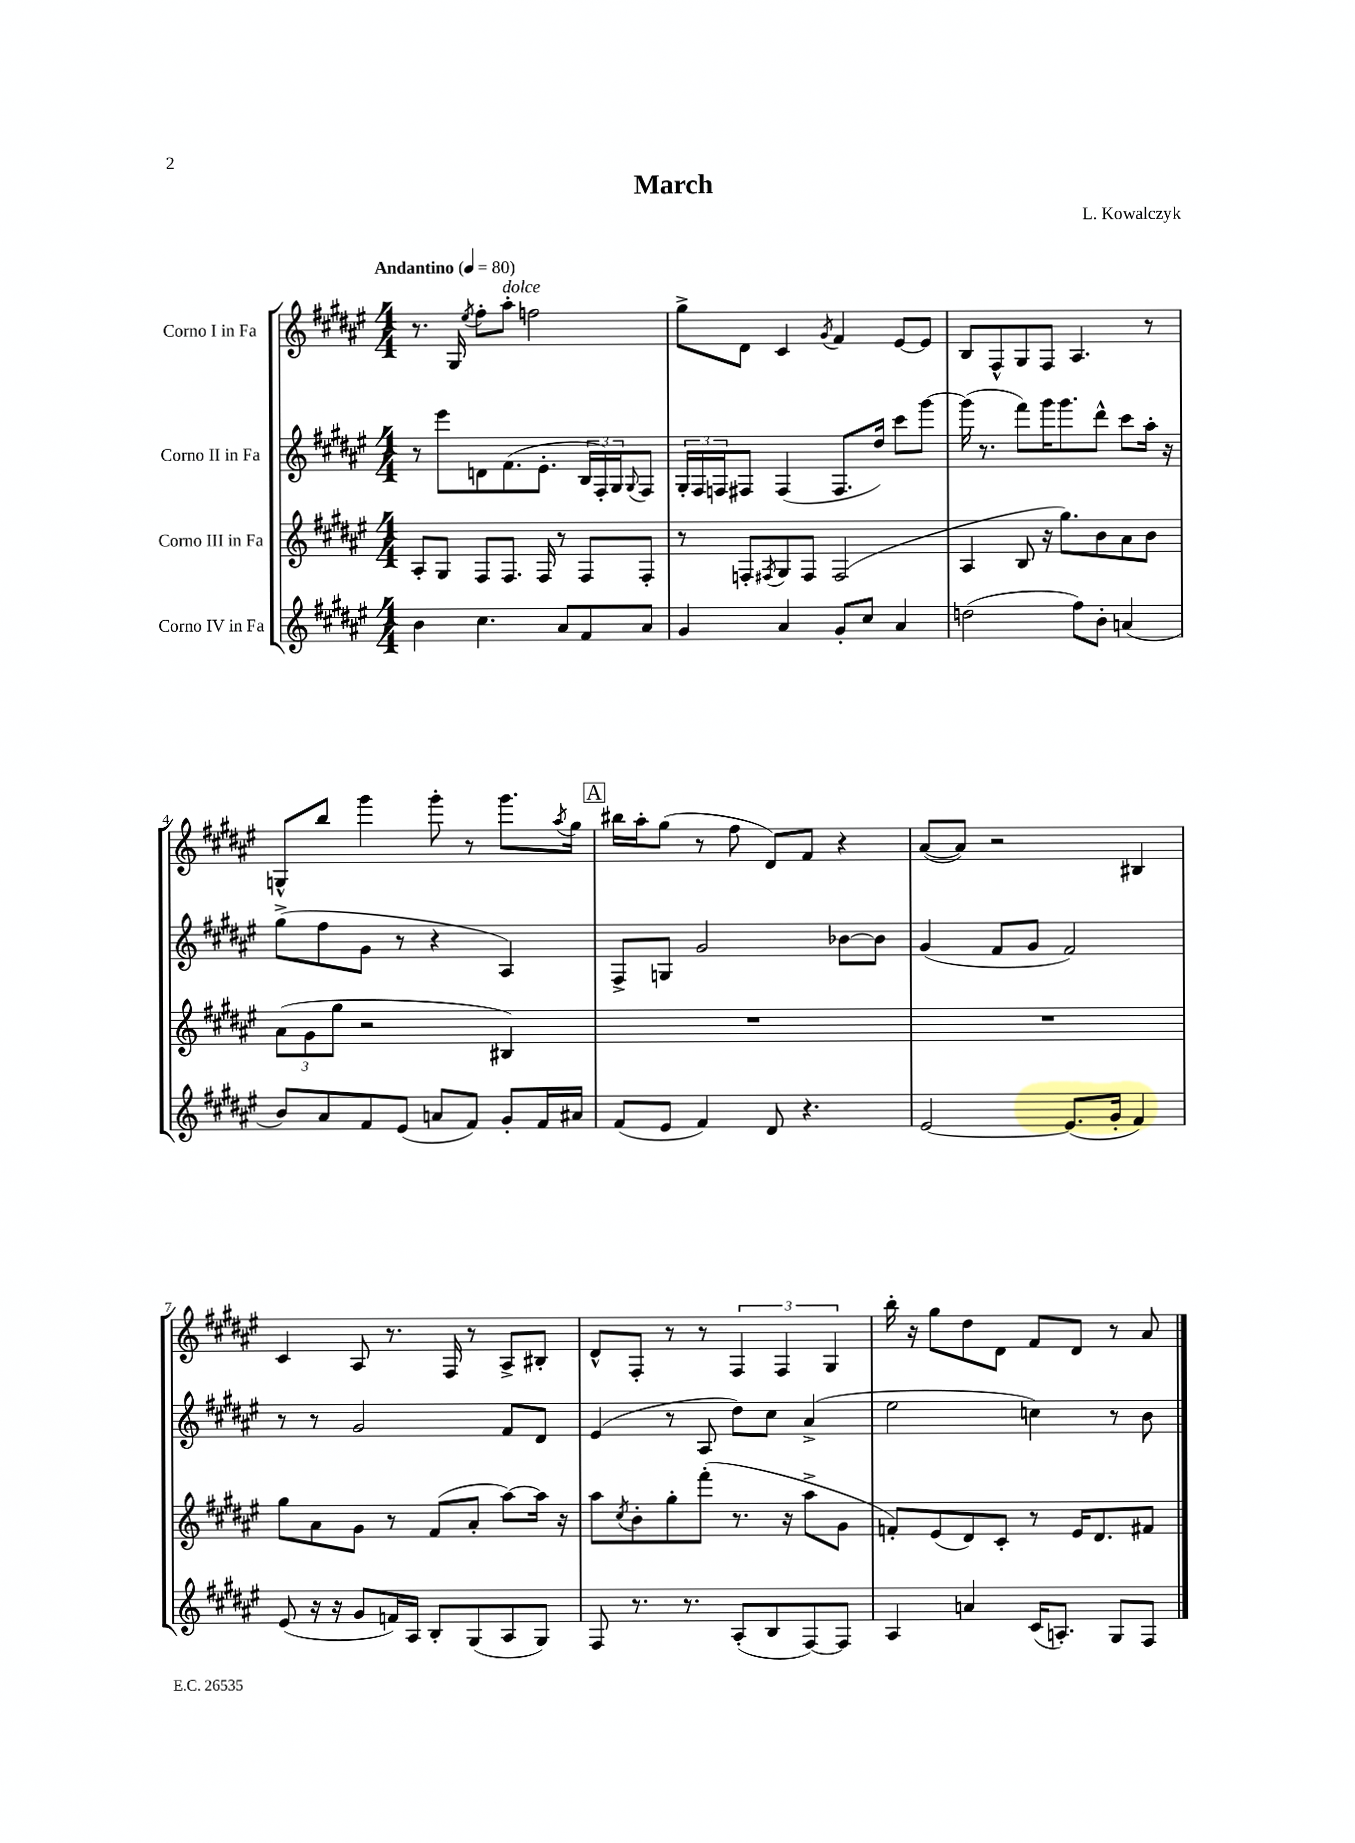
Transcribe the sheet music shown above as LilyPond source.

\header { title = "March" composer = "L. Kowalczyk" }
<<
\new StaffGroup <<
\new Staff = "s0" \with { instrumentName = "Corno I in Fa" } {
    \clef treble \key fis \major \numericTimeSignature \time 4/4 \tempo "Andantino" 4 = 80
    r8. gis16 \acciaccatura { eis''8 } fis''8-. ais''8-.^\markup { \italic "dolce" } f''2 |
    gis''8-> dis'8 cis'4 \acciaccatura { gis'8 } fis'4 eis'8~ eis'8 |
    b8 fis8-^ gis8 fis8 ais4. r8 |
    g8-^ b''8 gis'''4 gis'''8-. r8 gis'''8. \acciaccatura { ais''8 } gis''16 |
    \mark \markup { \box "A" } bis''16 ais''16-. gis''8( r8 fis''8 dis'8) fis'8 r4 |
    ais'8~( ais'8) r2 bis4 |
    cis'4 ais8 r8. fis16 r8 ais8-> bis8-. |
    dis'8-^ fis8-. r8 r8 \tuplet 3/2 { fis4 fis4 gis4 } |
    b''16-. r16 gis''8 dis''8 dis'8 fis'8 dis'8 r8 ais'8 \bar "|." |
}
\new Staff = "s1" \with { instrumentName = "Corno II in Fa" } {
    \clef treble \key fis \major \numericTimeSignature \time 4/4
    r8 eis'''8 d'8 fis'8.( eis'8.-. \tuplet 3/2 { b16 fis16-.) gis16 } \appoggiatura { gis8 } fis8 |
    \tuplet 3/2 { gis16-. fis16 f16 } fis8 fis4( fis8. dis''16) cis'''8 gis'''8~ |
    gis'''16( r8. fis'''8) gis'''16 gis'''8. dis'''8-^ cis'''8 ais''16-. r16 |
    gis''8->( fis''8 gis'8 r8 r4 ais4) |
    \mark \markup { \box "A" } fis8-> g8 gis'2 bes'8~ bes'8 |
    gis'4( fis'8 gis'8 fis'2) |
    r8 r8 gis'2 fis'8 dis'8 |
    eis'4( r8 ais8 dis''8) cis''8 ais'4->( |
    eis''2 c''4) r8 b'8 \bar "|." |
}
\new Staff = "s2" \with { instrumentName = "Corno III in Fa" } {
    \clef treble \key fis \major \numericTimeSignature \time 4/4
    ais8-. gis8 fis8 fis8. fis16 r8 fis8 fis8-. |
    r8 f8-. \acciaccatura { fis8 } gis8 fis8 fis2( |
    ais4 b8 r16 gis''8.) b'8 ais'8 b'8 |
    \tuplet 3/2 { ais'8( gis'8 gis''8 } r2 bis4) |
    \mark \markup { \box "A" } R1 |
    R1 |
    gis''8 ais'8 gis'8 r8 fis'8( ais'8-. ais''8~) ais''16 r16 |
    ais''8 \acciaccatura { cis''8 } b'8-. gis''8-. fis'''8-.( r8. r16 ais''8-> gis'8 |
    f'8-.) eis'8( dis'8) cis'8-. r8 eis'16 dis'8. fis'8 \bar "|." |
}
\new Staff = "s3" \with { instrumentName = "Corno IV in Fa" } {
    \clef treble \key fis \major \numericTimeSignature \time 4/4
    b'4 cis''4. ais'8 fis'8 ais'8 |
    gis'4 ais'4 gis'8-. cis''8 ais'4 |
    d''2( fis''8) b'8-. a'4( |
    b'8) ais'8 fis'8 eis'8( a'8 fis'8) gis'8-. fis'16 ais'16 |
    \mark \markup { \box "A" } fis'8( eis'8 fis'4) dis'8 r4. |
    eis'2~ eis'8.( gis'16-. fis'4) |
    eis'8( r16 r16 gis'8 f'16) ais16 b8-. gis8( ais8 gis8) |
    fis8 r8. r8. ais8-.( b8 fis8~) fis8 |
    ais4 a'4 cis'16( a8.-.) gis8 fis8 \bar "|." |
}
>>
>>
